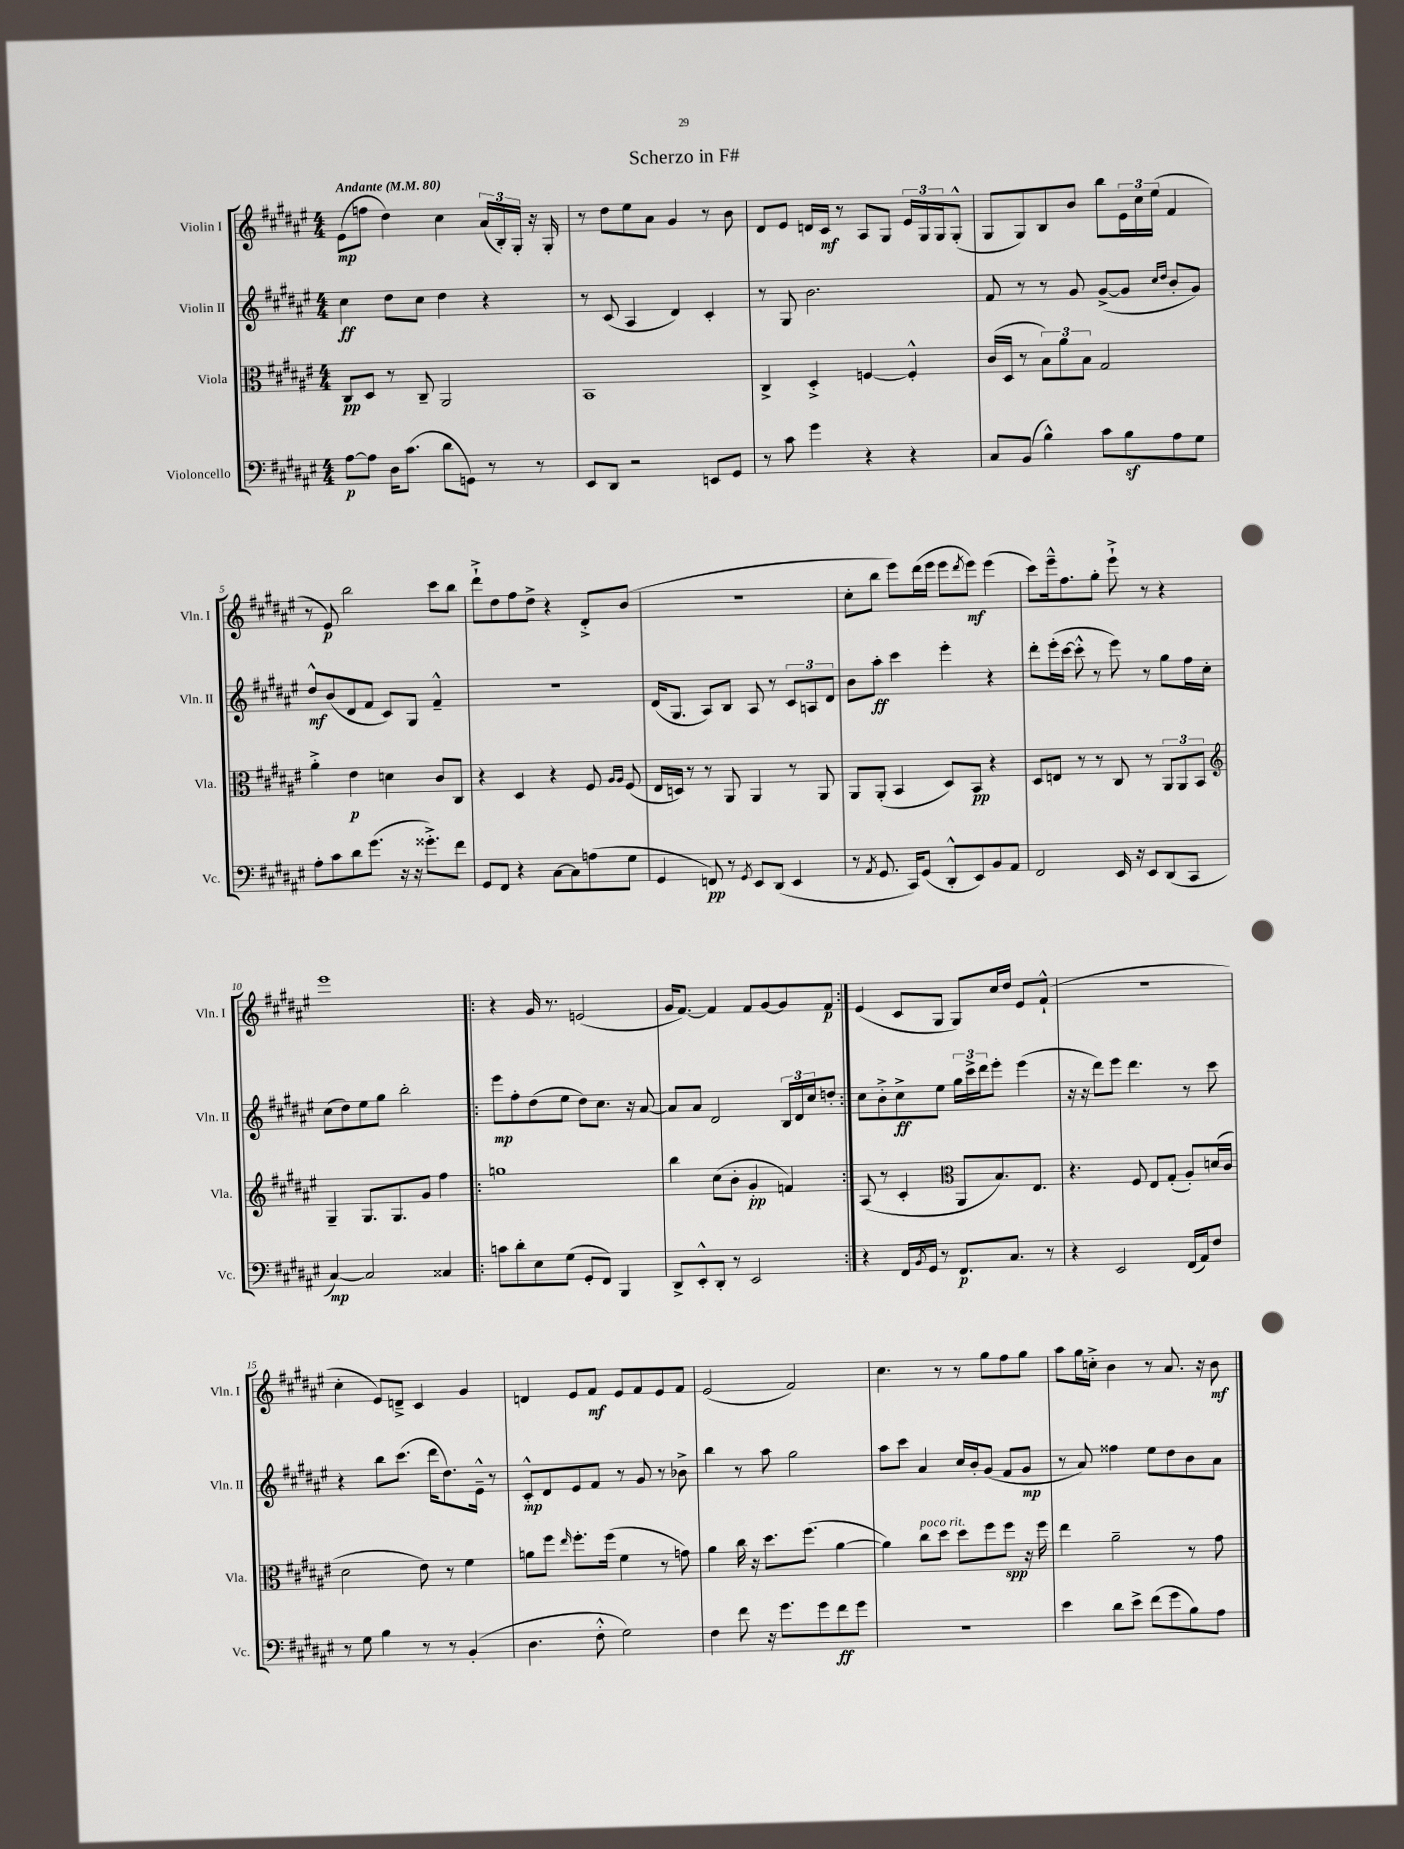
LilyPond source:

\header { title = "Scherzo in F#" }
<<
\new StaffGroup <<
\new Staff = "s0" \with { instrumentName = "Violin I" shortInstrumentName = "Vln. I" } {
    \clef treble \key fis \major \numericTimeSignature \time 4/4 \tempo "Andante" 4 = 80
    eis'8\mp( f''8 dis''4) cis''4 \tuplet 3/2 { ais'16( b16-.) gis16-. } r16 gis16-. |
    r8 dis''8 eis''8 ais'8 gis'4 r8 b'8 |
    dis'8 eis'8 d'16 cis'16\mf r8 ais8 gis8 \tuplet 3/2 { eis'16 gis16 gis16 } gis8-.-^( |
    gis8 gis8) b8 b'8 b''8 \tuplet 3/2 { eis'16 cis''16 eis''16( } fis'4 |
    r8 eis'8\p) b''2 cis'''8 b''8 |
    dis'''8-!-> dis''8 fis''8 dis''8-> r4 dis'8-.-> b'8( |
    R1 |
    cis''8-. b''8 eis'''8) dis'''16( eis'''16 eis'''8 \acciaccatura { dis'''8 } eis'''8\mf) eis'''4( |
    cis'''8) eis'''16---^ fis''8. gis''8-. eis'''8-!-> r8 r4 |
    eis'''1 |
    \repeat volta 2 { r4 gis'16 r8. e'2( |
    gis'16 fis'8.~) fis'4 fis'8 gis'8~ gis'8 fis'8\p | }
    eis'4( cis'8 gis8 gis8) cis''16 dis''16 eis'8 fis'8-!-^( |
    R1 |
    cis''4-. eis'8) d'8---> cis'4 gis'4 |
    d'4 eis'8 fis'8\mf eis'8 fis'8 eis'8 fis'8 |
    eis'2( fis'2) |
    cis''4. r8 r8 gis''8 fis''8 gis''8 |
    ais''8 gis''16 c''16-.-> b'4 r8 ais'8. r16 b'8\mf \bar "|." |
}
\new Staff = "s1" \with { instrumentName = "Violin II" shortInstrumentName = "Vln. II" } {
    \clef treble \key fis \major \numericTimeSignature \time 4/4
    cis''4\ff dis''8 cis''8 dis''4 r4 |
    r8 cis'8( ais4 dis'4) cis'4-. |
    r8 gis8 b'2. |
    fis'8 r8 r8 gis'8 gis'8~->( gis'8 \grace { cis''16 dis''16 } b'8-. gis'8) |
    dis''8-^\mf b'8( dis'8 fis'8 cis'8) gis8 fis'4---^ |
    R1 |
    dis'16( gis8. ais8) b8 ais8 r8 \tuplet 3/2 { cis'8 a8 dis'8 } |
    b'8 ais''8-.\ff cis'''4 eis'''4-. r4 |
    dis'''8-. eis'''16-.( cis'''16~ cis'''8-.-^ r8 eis'''8) r8 gis''8 fis''16 cis''16-. |
    cis''8( dis''8) eis''8 gis''8 b''2-. |
    \repeat volta 2 { eis'''8\mp fis''8-. dis''8( eis''8 dis''8) cis''8. r16 ais'8~ |
    ais'8 ais'8 dis'2 \tuplet 3/2 { b16 dis'16 cis''16 } d''8-. | }
    cis''8 b'8-.-> cis''8->\ff eis''8 \tuplet 3/2 { gis''16 cis'''16-> dis'''16 } eis'''8-. eis'''4( |
    r16 r16 dis'''8) eis'''8 dis'''4. r8 cis'''8 |
    r4 b''8 cis'''8.( dis'''16 dis''8.) eis'16---^ r8 |
    cis'8-.-^\mp dis'8 eis'8 fis'8 r8 gis'8 r8 bes'8-> |
    b''4 r8 ais''8 gis''2 |
    ais''8 cis'''8 ais'4 cis''16 b'16-. gis'8( fis'8 gis'8\mp |
    r8 ais'8) fisis''4 eis''8 dis''8 b'8 ais'8 \bar "|." |
}
\new Staff = "s2" \with { instrumentName = "Viola" shortInstrumentName = "Vla." } {
    \clef alto \key fis \major \numericTimeSignature \time 4/4
    cis8\pp dis8 r8 cis8-- ais,2 |
    b,1 |
    cis4-> dis4-.-> f4~ f4-.-^ |
    cis'16( dis16 r8 \tuplet 3/2 { b8) ais'8 b8 } gis2 |
    ais'4-.-> eis'4\p d'4 cis'8 cis8 |
    r4 dis4 r4 fis8 \grace { ais16 ais16 } fis8( |
    eis16 d16) r8 r8 ais,8 ais,4 r8 ais,8 |
    ais,8 ais,8-.( b,4 dis8) b,8\pp r4 |
    dis8 e8 r8 r8 cis8 r8 \tuplet 3/2 { ais,8 ais,8 b,8 } |
    \clef treble gis4-- gis8. gis8. gis'8 fis''4 |
    \repeat volta 2 { g''1 |
    b''4 cis''8( b'8-. gis'4-.\pp f'4) | }
    ais8( r8 cis'4-. \clef alto ais,8 b8.) eis8. |
    r4. fis8 eis8 gis8-.( ais8-.) d'16( cis'16 |
    dis'2 eis'8) r8 fis'4 |
    a'8 fis''8 \grace { eis''16 } fis''8.-. fis''16( fis'4 r8 g'8) |
    ais'4 cis''16 r16 dis''8. fis''8.( ais'4~ |
    ais'4) cis''8^\markup { \italic "poco rit." } dis''8 dis''8 fis''8 fis''8\spp r16 fis''16 |
    eis''4 ais'2-- r8 gis'8 \bar "|." |
}
\new Staff = "s3" \with { instrumentName = "Violoncello" shortInstrumentName = "Vc." } {
    \clef bass \key fis \major \numericTimeSignature \time 4/4
    ais8~\p ais8 dis16 cis'8.( dis'8 g,8) r8 r8 |
    eis,8 dis,8 r2 e,8 gis,8 |
    r8 cis'8 gis'4 r4 r4 |
    cis8 b,8( b4-^) cis'8 b8\sf ais8 gis8 |
    ais8-. cis'8 dis'8 gis'8.( r16 r16 gisis'8.-.->) fis'8 |
    gis,8 fis,8 r4 cis8~ cis8 a8( gis8 |
    gis,4 f,8\pp) r8 \acciaccatura { gis,8 } eis,8 dis,8( eis,4 |
    r8 \acciaccatura { ais,8 } gis,8. cis,16) gis,8( dis,8-.-^ eis,8) b,8 ais,8 |
    fis,2 eis,16 r16 eis,8 dis,8( cis,8 |
    cis4~\mp) cis2 cisis4 |
    \repeat volta 2 { c'8 dis'8-. eis8 gis8( gis,8-. fis,8) b,,4 |
    dis,8-> eis,8-.-^ dis,8-. r8 eis,2 | }
    r4 fis,16 \acciaccatura { b,8 } gis,16 r8 fis,8.\p cis8. r8 |
    r4 eis,2 fis,16( ais,16) fis8 |
    r8 gis8 b4 r8 r8 b,4-.( |
    dis4. fis8-.-^ gis2) |
    fis4 fis'8 r16 gis'8. gis'8 fis'8\ff gis'8 |
    R1 |
    eis'4 dis'8 eis'8-> fis'8( gis'8 b8) ais8 \bar "|." |
}
>>
>>
